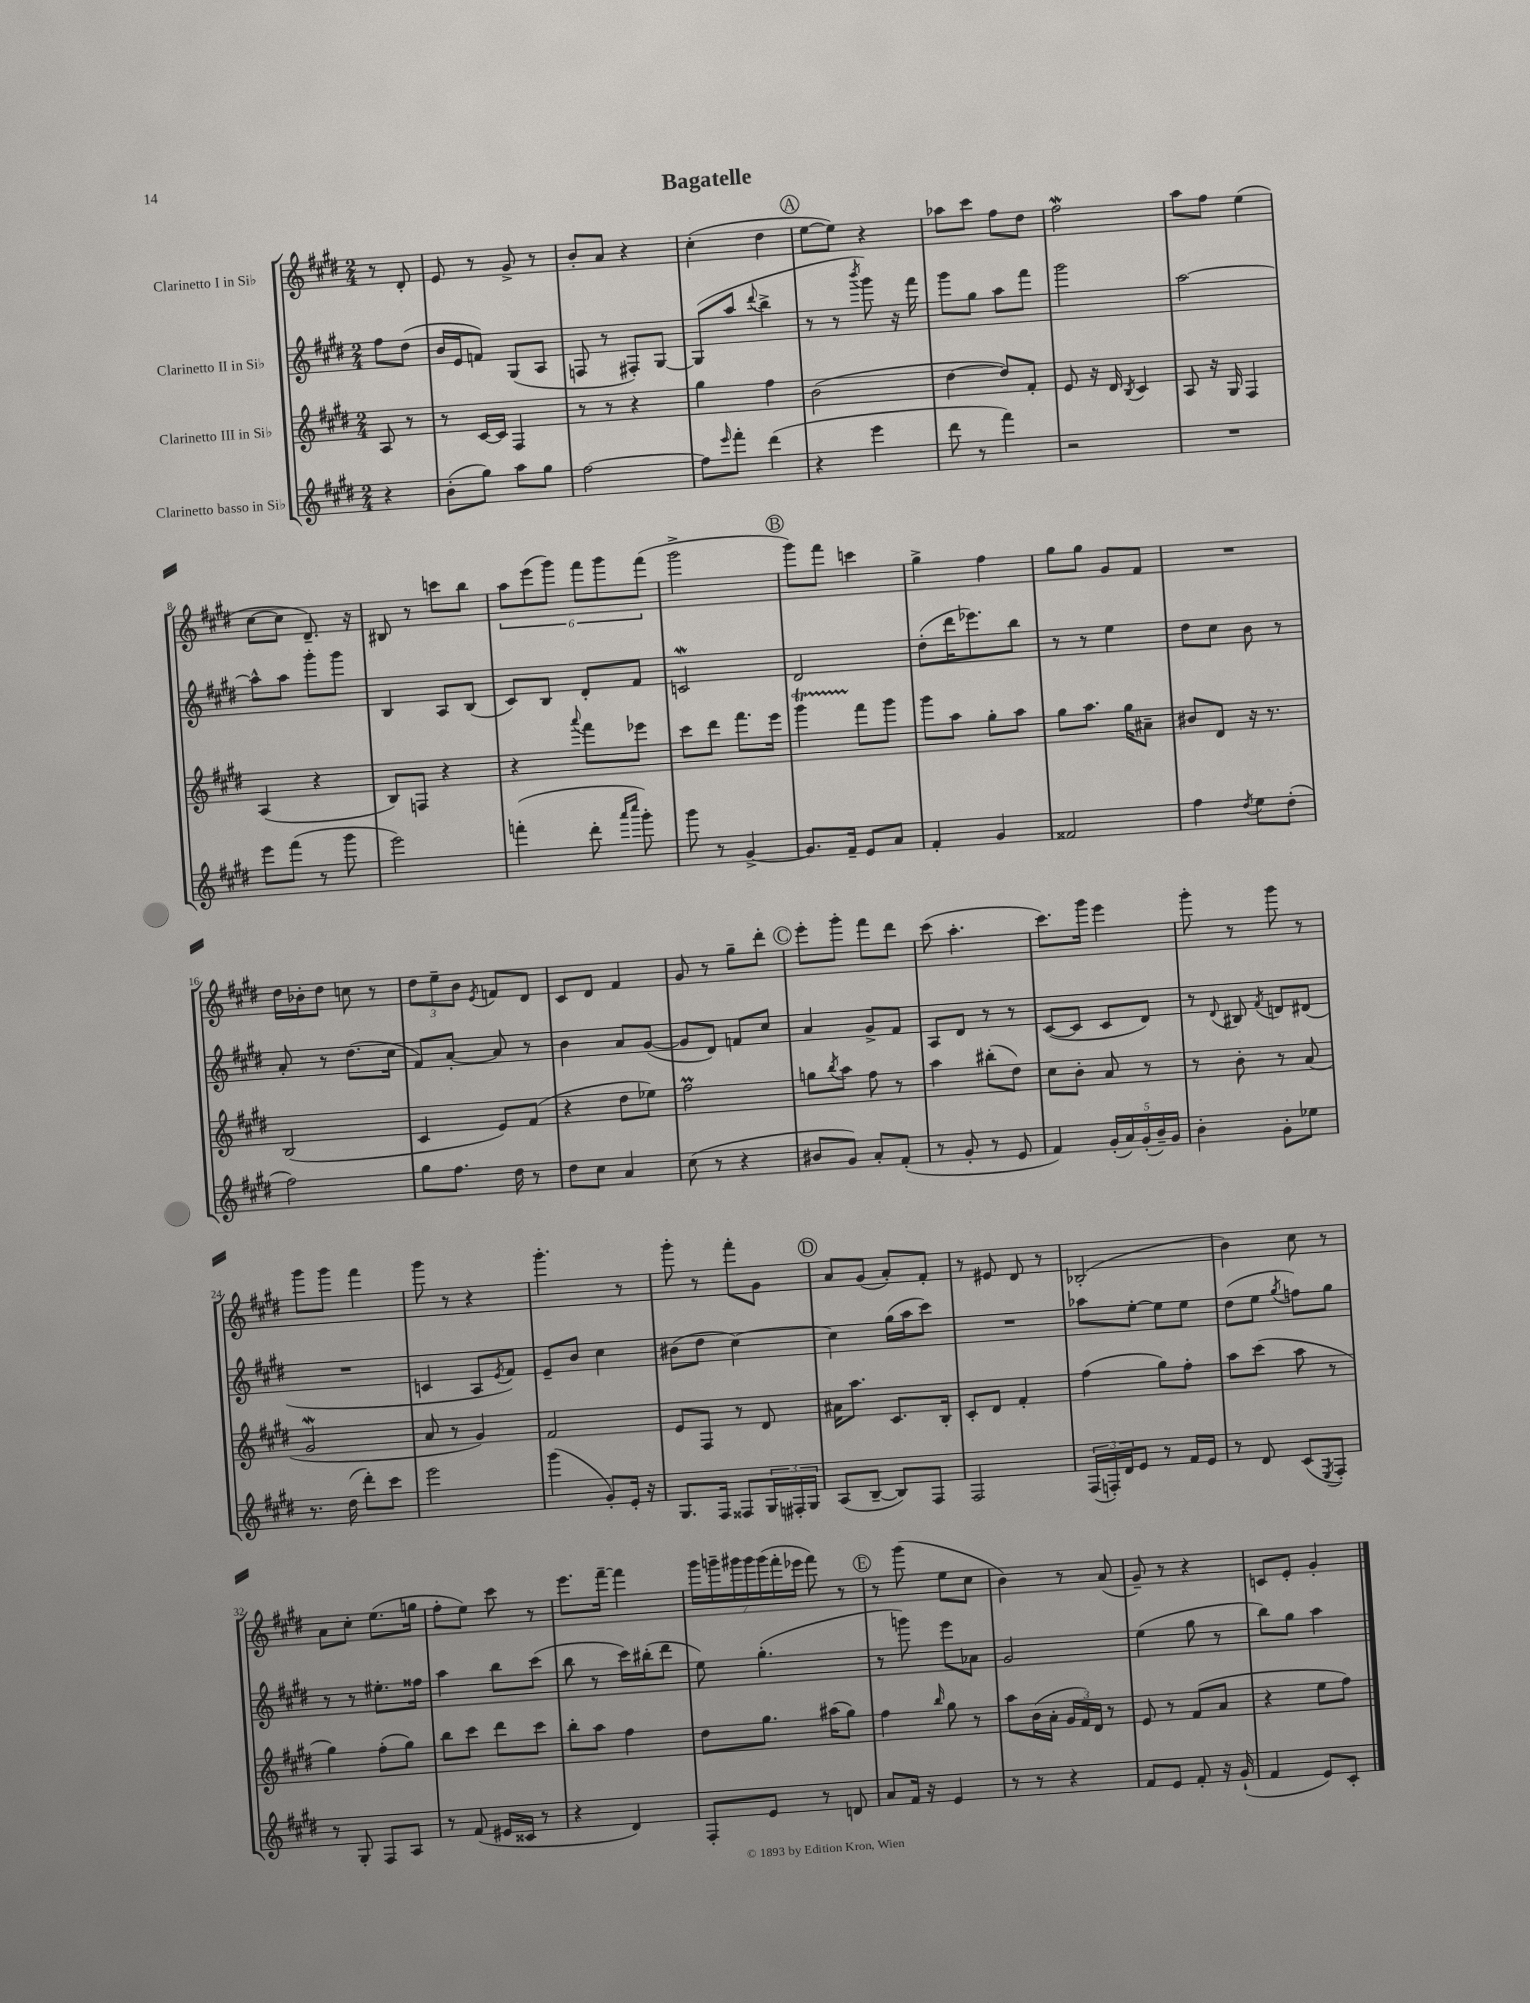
\header { title = "Bagatelle" }
<<
\new StaffGroup <<
\new Staff = "s0" \with { instrumentName = "Clarinetto I in Sib" } {
    \clef treble \key e \major \numericTimeSignature \time 2/4 \partial 4
    r8 dis'8-. |
    e'8 r8 gis'8-> r8 |
    b'8-. a'8 r4 |
    cis''4-.( dis''4 |
    \mark \markup { \circle "A" } e''8~ e''8) r4 |
    aes''8 cis'''8 fis''8 dis''8 |
    fis''2\mordent |
    a''8 fis''8 e''4( |
    cis''8~ cis''8 dis'8.--) r16 |
    bis8 r8 c'''8 b''8 |
    \tuplet 6/4 { a''8 e'''8( gis'''8) fis'''8 gis'''8 fis'''8( } |
    gis'''2-> |
    \mark \markup { \circle "B" } gis'''8) fis'''8 c'''4 |
    gis''4-> fis''4 |
    gis''8 gis''8 gis'8 fis'8 |
    R2 |
    dis''16 bes'16-. dis''8 c''8 r8 |
    \tuplet 3/2 { dis''8 e''8-- b'8 } \acciaccatura { e'8 } f'8 dis'8 |
    cis'8 dis'8 fis'4 |
    gis'8 r8 gis''8-- dis'''8-. |
    \mark \markup { \circle "C" } e'''8-. gis'''8-. fis'''8 dis'''8 |
    cis'''8( a''4.-. |
    cis'''8.) gis'''16 e'''4 |
    gis'''8-. r8 gis'''8 r8 |
    gis'''8 gis'''8 fis'''4 |
    gis'''8 r8 r4 |
    gis'''4.-. r8 |
    gis'''8-. r8 fis'''8-. gis'8 |
    \mark \markup { \circle "D" } a'8 gis'8( a'8-.) fis'8-. |
    r8 eis'8 dis'8 r8 |
    bes2-.( |
    b'4) cis''8 r8 |
    a'8 cis''8-. e''8.( g''16 |
    fis''8-. e''8) cis'''8 r8 |
    e'''8. fis'''16~-- fis'''4 |
    \tuplet 7/4 { gis'''16 g'''16-- gis'''16 gis'''16 gis'''16( fis'''16-. ees'''16 } fis'''8) r8 |
    \mark \markup { \circle "E" } r8 gis'''8( e''8 cis''8 |
    b'4) r8 a'8( |
    gis'8--) r8 r4 |
    c'8 e'8-. gis'4-. \bar "|." |
}
\new Staff = "s1" \with { instrumentName = "Clarinetto II in Sib" } {
    \clef treble \key e \major \numericTimeSignature \time 2/4 \partial 4
    fis''8 dis''8( |
    b'16 e'16 f'8) gis8( a8 |
    f8 r8 fis8-.) gis8~ |
    gis8( a''8 \appoggiatura { dis'''8 } b''4-> |
    \mark \markup { \circle "A" } r8 r8 \acciaccatura { b'''8 } gis'''8) r16 fis'''16 |
    gis'''8 gis''8 a''8 fis'''8 |
    gis'''2 |
    a''2~ |
    a''8-^ a''8 gis'''8-. gis'''8 |
    b4 a8 b8( |
    cis'8) b8 dis'8-. fis'8 |
    c'2\mordent |
    \mark \markup { \circle "B" } dis'2 |
    dis''8-.( dis'''16 ees'''8.) b''8 |
    r8 r8 e''4 |
    dis''8 cis''8 b'8 r8 |
    a'8-. r8 dis''8.( cis''16 |
    fis'8) a'8~-. a'8 r8 |
    b'4 a'8 gis'8~( |
    gis'8 dis'8) f'8 cis''8 |
    \mark \markup { \circle "C" } a'4 gis'8-> fis'8 |
    a8 dis'8 r8 r8 |
    cis'8~( cis'8 cis'8 dis'8) |
    r8 \appoggiatura { dis'8 } bis8 \acciaccatura { fis'8 } d'8 dis'8( |
    R2 |
    c'4 a8 \acciaccatura { e'8 } fis'8) |
    e'8-- b'8 cis''4 |
    bis'8( dis''8 cis''4~) |
    \mark \markup { \circle "D" } cis''4 gis''16( a''16 cis'''8) |
    R2 |
    aes''8 e''8~-. e''8 e''8 |
    dis''8( e''8 \acciaccatura { gis''8 } f''8) gis''8 |
    r8 r8 eis''8.-. fisis''16 |
    a''4 b''8 cis'''8( |
    b''8 r8 cis'''16) bis''16-.( dis'''8 |
    e''8) gis''4.-.( |
    \mark \markup { \circle "E" } r8 g'''8) e'''8 aes'8 |
    gis'2 |
    e''4( gis''8 r8 |
    b''8) gis''8 a''4 \bar "|." |
}
\new Staff = "s2" \with { instrumentName = "Clarinetto III in Sib" } {
    \clef treble \key e \major \numericTimeSignature \time 2/4 \partial 4
    a8 r8 |
    r8 cis'16~ cis'16 fis4 |
    r8 r8 r4 |
    gis''4 fis''4 |
    \mark \markup { \circle "A" } b'2( |
    dis''4~ dis''8) fis'8-. |
    e'8 r16 dis'16 \acciaccatura { b8 } cis'4 |
    a8 r16 gis16 fis4 |
    a4( r4 |
    b8) f8 r4 |
    r4 \appoggiatura { a'''8 } fis'''8 ees'''8 |
    cis'''8 dis'''8 fis'''8. e'''16 |
    \mark \markup { \circle "B" } gis'''4\startTrillSpan fis'''8\stopTrillSpan gis'''8 |
    gis'''8 a''8 gis''8-. a''8 |
    gis''8 a''8. gis''16 ais'8-- |
    bis'8 dis'8 r16 r8. |
    b2( |
    cis'4 e'8) fis'8( |
    r4 dis''8 ees''8) |
    fis''2\prall |
    \mark \markup { \circle "C" } g''8 \acciaccatura { b''8 } a''8 fis''8 r8 |
    a''4 bis''8-.( dis''8) |
    cis''8 b'8-. a'8 r8 |
    r8 b'8-. r8 a'8( |
    gis'2\mordent |
    a'8 r8 gis'4) |
    fis'2 |
    e'8 fis8 r8 dis'8 |
    \mark \markup { \circle "D" } ais'16 a''8. cis'8. b16-. |
    cis'8-. dis'8 fis'4-. |
    fis''4( gis''8) fis''8-. |
    a''8 cis'''8( a''8 r8 |
    gis''4) fis''8-.( gis''8) |
    b''8 cis'''8 dis'''8 cis'''8 |
    b''8-. a''8 fis''4 |
    dis''8 gis''8. ais''16( gis''8) |
    \mark \markup { \circle "E" } fis''4 \grace { b''16 } gis''8 r8 |
    a''8 b'16( a'16-. \tuplet 3/2 { gis'16 fis'16) dis'16 } r8 |
    e'8 r8 fis'8( a'8 |
    r4 e''8 fis''8) \bar "|." |
}
\new Staff = "s3" \with { instrumentName = "Clarinetto basso in Sib" } {
    \clef treble \key e \major \numericTimeSignature \time 2/4 \partial 4
    r4 |
    b'8-.( gis''8) a''8 gis''8 |
    fis''2~ |
    fis''8 \grace { e'''16 } fis'''8-. dis'''4( |
    \mark \markup { \circle "A" } r4 e'''4 |
    dis'''8 r8 fis'''4) |
    r2 |
    R2 |
    e'''8 fis'''8( r8 gis'''8 |
    e'''2) |
    f'''4-.( dis'''8-. \grace { a'''16 cis''''16 } gis'''8-.) |
    gis'''8 r8 gis'4~-> |
    \mark \markup { \circle "B" } gis'8. fis'16-- e'8 a'8 |
    fis'4-. gis'4 |
    fisis'2 |
    fis''4 \acciaccatura { dis''8 } e''8 dis''8-.( |
    fis''2) |
    gis''8 fis''8. dis''16 r8 |
    dis''8 cis''8 a'4 |
    cis''8( r8 r4 |
    \mark \markup { \circle "C" } bis'8 gis'8) a'8-. fis'8-.( |
    r8 gis'8-. r8 e'8 |
    fis'4) \tuplet 5/4 { gis'16-.( a'16) gis'16-.( b'16--) gis'16 } |
    b'4-. gis'8-. ees''8 |
    r8. dis''16( dis'''8-.) cis'''8 |
    e'''2 |
    gis'''4( gis'8-.) e'16-. r16 |
    gis8. fis16 fisis8 \tuplet 3/2 { gis16 fis16-. gis16 } |
    \mark \markup { \circle "D" } a8( b8~-- b8) fis8 |
    fis2 |
    \tuplet 3/2 { fis16( f16-.) dis'16 } e'8 r8 fis'16 e'16 |
    r8 dis'8 cis'8( \acciaccatura { e8 } fis8-.) |
    r8 gis8-. fis8 a8 |
    r8 fis'8( eis'16 cisis'16 r8 |
    r4 dis'4) |
    fis8-. e'8 r8 d'8 |
    \mark \markup { \circle "E" } a'8 fis'16 r16 e'4 |
    r8 r8 r4 |
    fis'8 e'8 fis'8-. r16 gis'16-!( |
    fis'4 e'8) cis'8-. \bar "|." |
}
>>
>>
